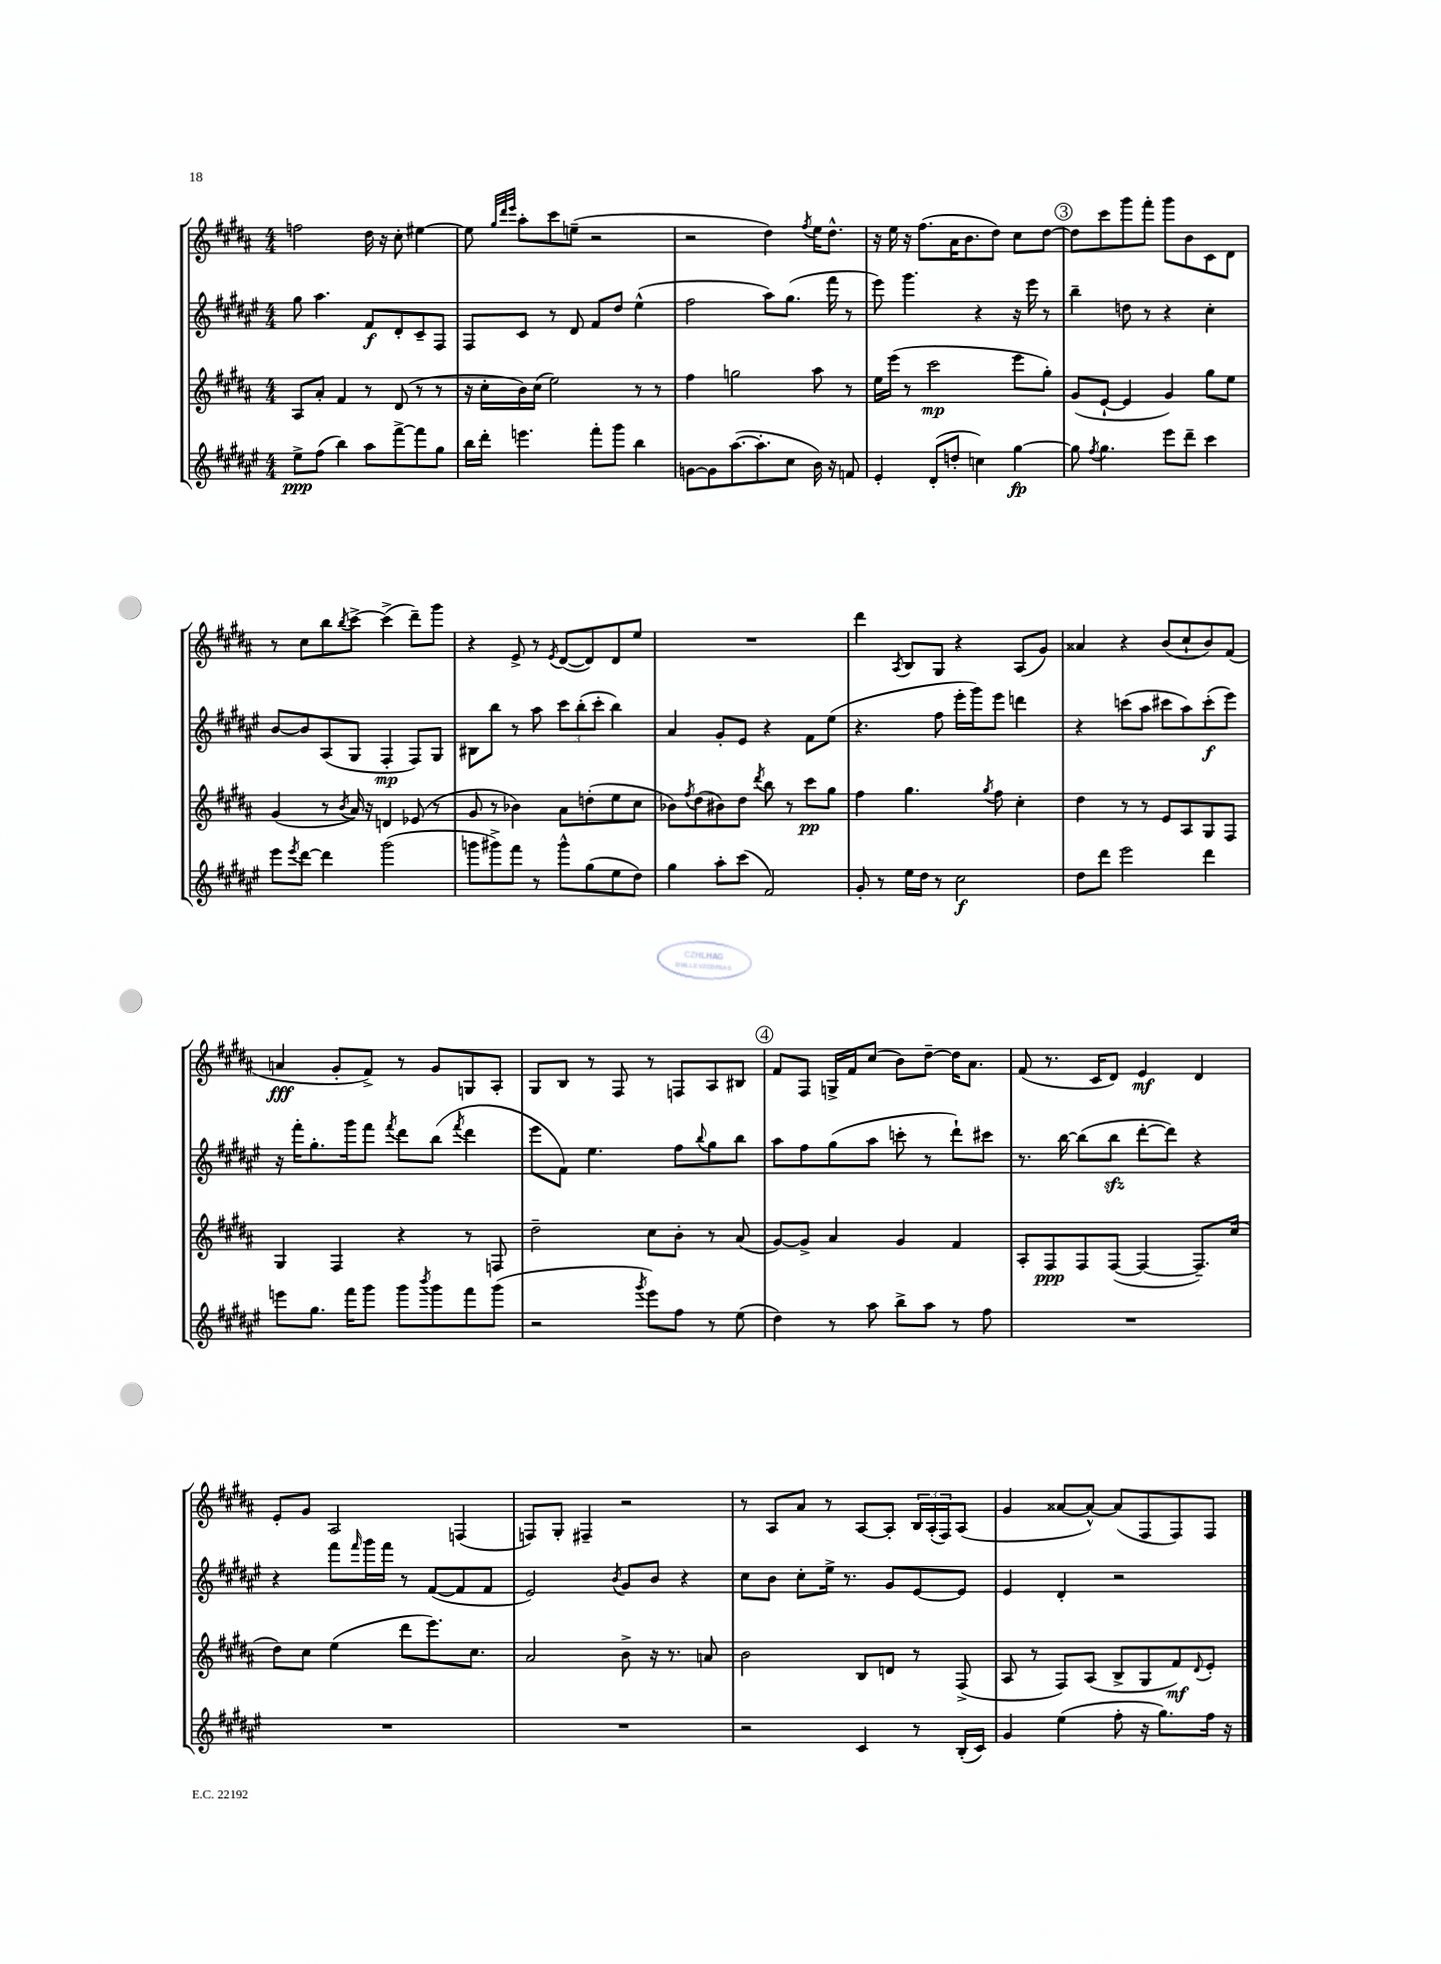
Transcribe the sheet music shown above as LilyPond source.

<<
\new StaffGroup <<
\new Staff = "s0" {
    \clef treble \key b \major \numericTimeSignature \time 4/4
    f''2 dis''16 r16 cis''8-. eis''4~ |
    eis''8 \grace { gis''32 dis'''32 e'''32 } ais''8-. cis'''8 e''8--( r2 |
    r2 dis''4) \acciaccatura { fis''8 } e''16 dis''8.-^ |
    r16 e''16 r16 fis''8.( ais'16 b'8. dis''8) cis''8 dis''8~ |
    \mark \markup { \circle "3" } dis''8 cis'''8 gis'''8 fis'''8-. gis'''8 b'8 cis'8 dis'8 |
    r8 cis''8 b''8 \acciaccatura { b''8 } cis'''8~-> cis'''4->( dis'''8--) gis'''8 |
    r4 e'8-> r8 \acciaccatura { e'8 } dis'8~( dis'8) dis'8 e''8 |
    R1 |
    dis'''4 \acciaccatura { ais8 } b8 gis8 r4 ais8( gis'8) |
    aisis'4 r4 b'8( cis''8-! b'8) fis'8( |
    a'4\fff gis'8-. fis'8->) r8 gis'8 g8 ais8-. |
    gis8 b8 r8 fis8 r8 f8 ais8 bis8 |
    \mark \markup { \circle "4" } fis'8 fis8 g16-> fis'16 cis''8( b'8) dis''8~-- dis''16 ais'8. |
    fis'8( r8. cis'16 dis'8) e'4\mf dis'4 |
    e'8-. gis'8 ais2 f4( |
    f8) gis8-. fis4-- r2 |
    r8 ais8 ais'8 r8 ais8~ ais8-. \tuplet 3/2 { b16 ais16-.( fis16) } ais8( |
    gis'4 aisis'8~ aisis'8~-^) aisis'8( fis8 fis8) fis8 \bar "|." |
}
\new Staff = "s1" {
    \clef treble \key fis \major \numericTimeSignature \time 4/4
    gis''8 ais''4. fis'8\f dis'8-. cis'8-- fis8 |
    fis8 cis'8 r8 dis'8 fis'8 dis''8 eis''4-^( |
    fis''2 ais''8) gis''8.( fis'''16 r8 |
    eis'''8) gis'''4. r4 r16 eis'''16 r8 |
    \mark \markup { \circle "3" } b''4-- d''8 r8 r4 cis''4-. |
    b'8~ b'8 ais8( gis8 fis4-.\mp fis8) gis8 |
    bis8 b''8 r8 ais''8 \tuplet 3/2 { cis'''8 b''8-.( cis'''8-. } b''4) |
    ais'4 gis'8-. eis'8 r4 fis'8 eis''8( |
    r4. fis''8 eis'''16-. gis'''16) eis'''8 d'''4 |
    r4 c'''8( ais''8 cis'''8 ais''8) cis'''8-.\f( eis'''8) |
    r16 fis'''16-. gis''8.-. gis'''16 fis'''8 \acciaccatura { fis'''8 } dis'''8 b''8( \acciaccatura { fis'''8 } dis'''4 |
    eis'''8 fis'8) eis''4. fis''8 \appoggiatura { b''8 } gis''8 b''8 |
    \mark \markup { \circle "4" } ais''8 fis''8 gis''8( ais''8 c'''8-. r8 dis'''8-!) cis'''8 |
    r8. b''16~ b''8( b''8\sfz dis'''8~-. dis'''8) r4 |
    r4 fis'''8 \grace { fis'''16 } gis'''16 fis'''16 r8 fis'8~( fis'8 fis'8 |
    eis'2) \acciaccatura { b'8 } gis'8 b'8 r4 |
    cis''8 b'8 cis''8-. eis''16-> r8. gis'8 eis'8~ eis'8 |
    eis'4 dis'4-. r2 \bar "|." |
}
\new Staff = "s2" {
    \clef treble \key b \major \numericTimeSignature \time 4/4
    ais8 ais'8-. fis'4 r8 dis'8( r8 r8 |
    r16 cis''16-. b'16) cis''16( e''2) r8 r8 |
    fis''4 g''2 ais''8 r8 |
    e''16 e'''16( r8 cis'''2\mp e'''8 gis''8-.) |
    \mark \markup { \circle "3" } gis'8( e'8~-! e'4 gis'4) gis''8 e''8 |
    gis'4( r8 \acciaccatura { b'8 } ais'16) r16 d'4 ees'8( r8 |
    gis'8 r8 bes'4) ais'8 d''8-.( e''8 cis''8 |
    bes'8) \acciaccatura { fis''8 } dis''8( bis'8) dis''8 \acciaccatura { dis'''8 } b''8 r8 cis'''8\pp gis''8 |
    fis''4 gis''4. \acciaccatura { gis''8 } fis''8 cis''4-. |
    dis''4 r8 r8 e'8 ais8 gis8 fis8 |
    gis4 fis4 r4 r8 f8 |
    dis''2-- cis''8 b'8-. r8 ais'8( |
    \mark \markup { \circle "4" } gis'8~) gis'8-> ais'4 gis'4 fis'4 |
    ais8-. fis8\ppp fis8 fis8~( fis4~ fis8.--) cis''16( |
    dis''8) cis''8 e''4( dis'''8 e'''8.) cis''8. |
    ais'2 b'8-> r16 r8. a'8 |
    b'2 b8 d'8 r8 fis8->( |
    ais8 r8 fis8) ais8( b8-> gis8 fis'8\mf) \appoggiatura { dis'8 } e'8-. \bar "|." |
}
\new Staff = "s3" {
    \clef treble \key fis \major \numericTimeSignature \time 4/4
    eis''8->\ppp fis''8( b''4) ais''8 fis'''8~-> fis'''8 gis''8 |
    b''16 dis'''16-. e'''4. fis'''8-. gis'''8 b''4 |
    g'8~ g'8 ais''8.~( ais''8.-. cis''8 b'16) r16 f'8 |
    eis'4-. dis'8-.( d''8-. c''4) gis''4~\fp |
    \mark \markup { \circle "3" } gis''8 \acciaccatura { fis''8 } gis''4. eis'''8 dis'''8-- cis'''4 |
    eis'''8 \acciaccatura { eis'''8 } dis'''8~ dis'''4 gis'''2( |
    g'''8 gis'''8->) fis'''8 r8 gis'''8-^ gis''8( eis''8 dis''8) |
    gis''4 ais''8-. cis'''8( fis'2) |
    gis'8-. r8 eis''16 dis''16 r8 cis''2\f |
    dis''8 dis'''8 eis'''2 dis'''4 |
    e'''8 gis''8. fis'''16 gis'''8 gis'''8 \acciaccatura { b'''8 } gis'''8 fis'''8 gis'''8( |
    r2 \acciaccatura { gis'''8 } eis'''8) fis''8 r8 eis''8( |
    \mark \markup { \circle "4" } dis''4) r8 ais''8 b''8-> ais''8 r8 fis''8 |
    R1 |
    R1 |
    R1 |
    r2 cis'4 r8 b16-.( cis'16) |
    gis'4 eis''4( fis''8-. r16 gis''8.) fis''16 r16 \bar "|." |
}
>>
>>
\layout { \context { \Score \remove "Bar_number_engraver" } }
